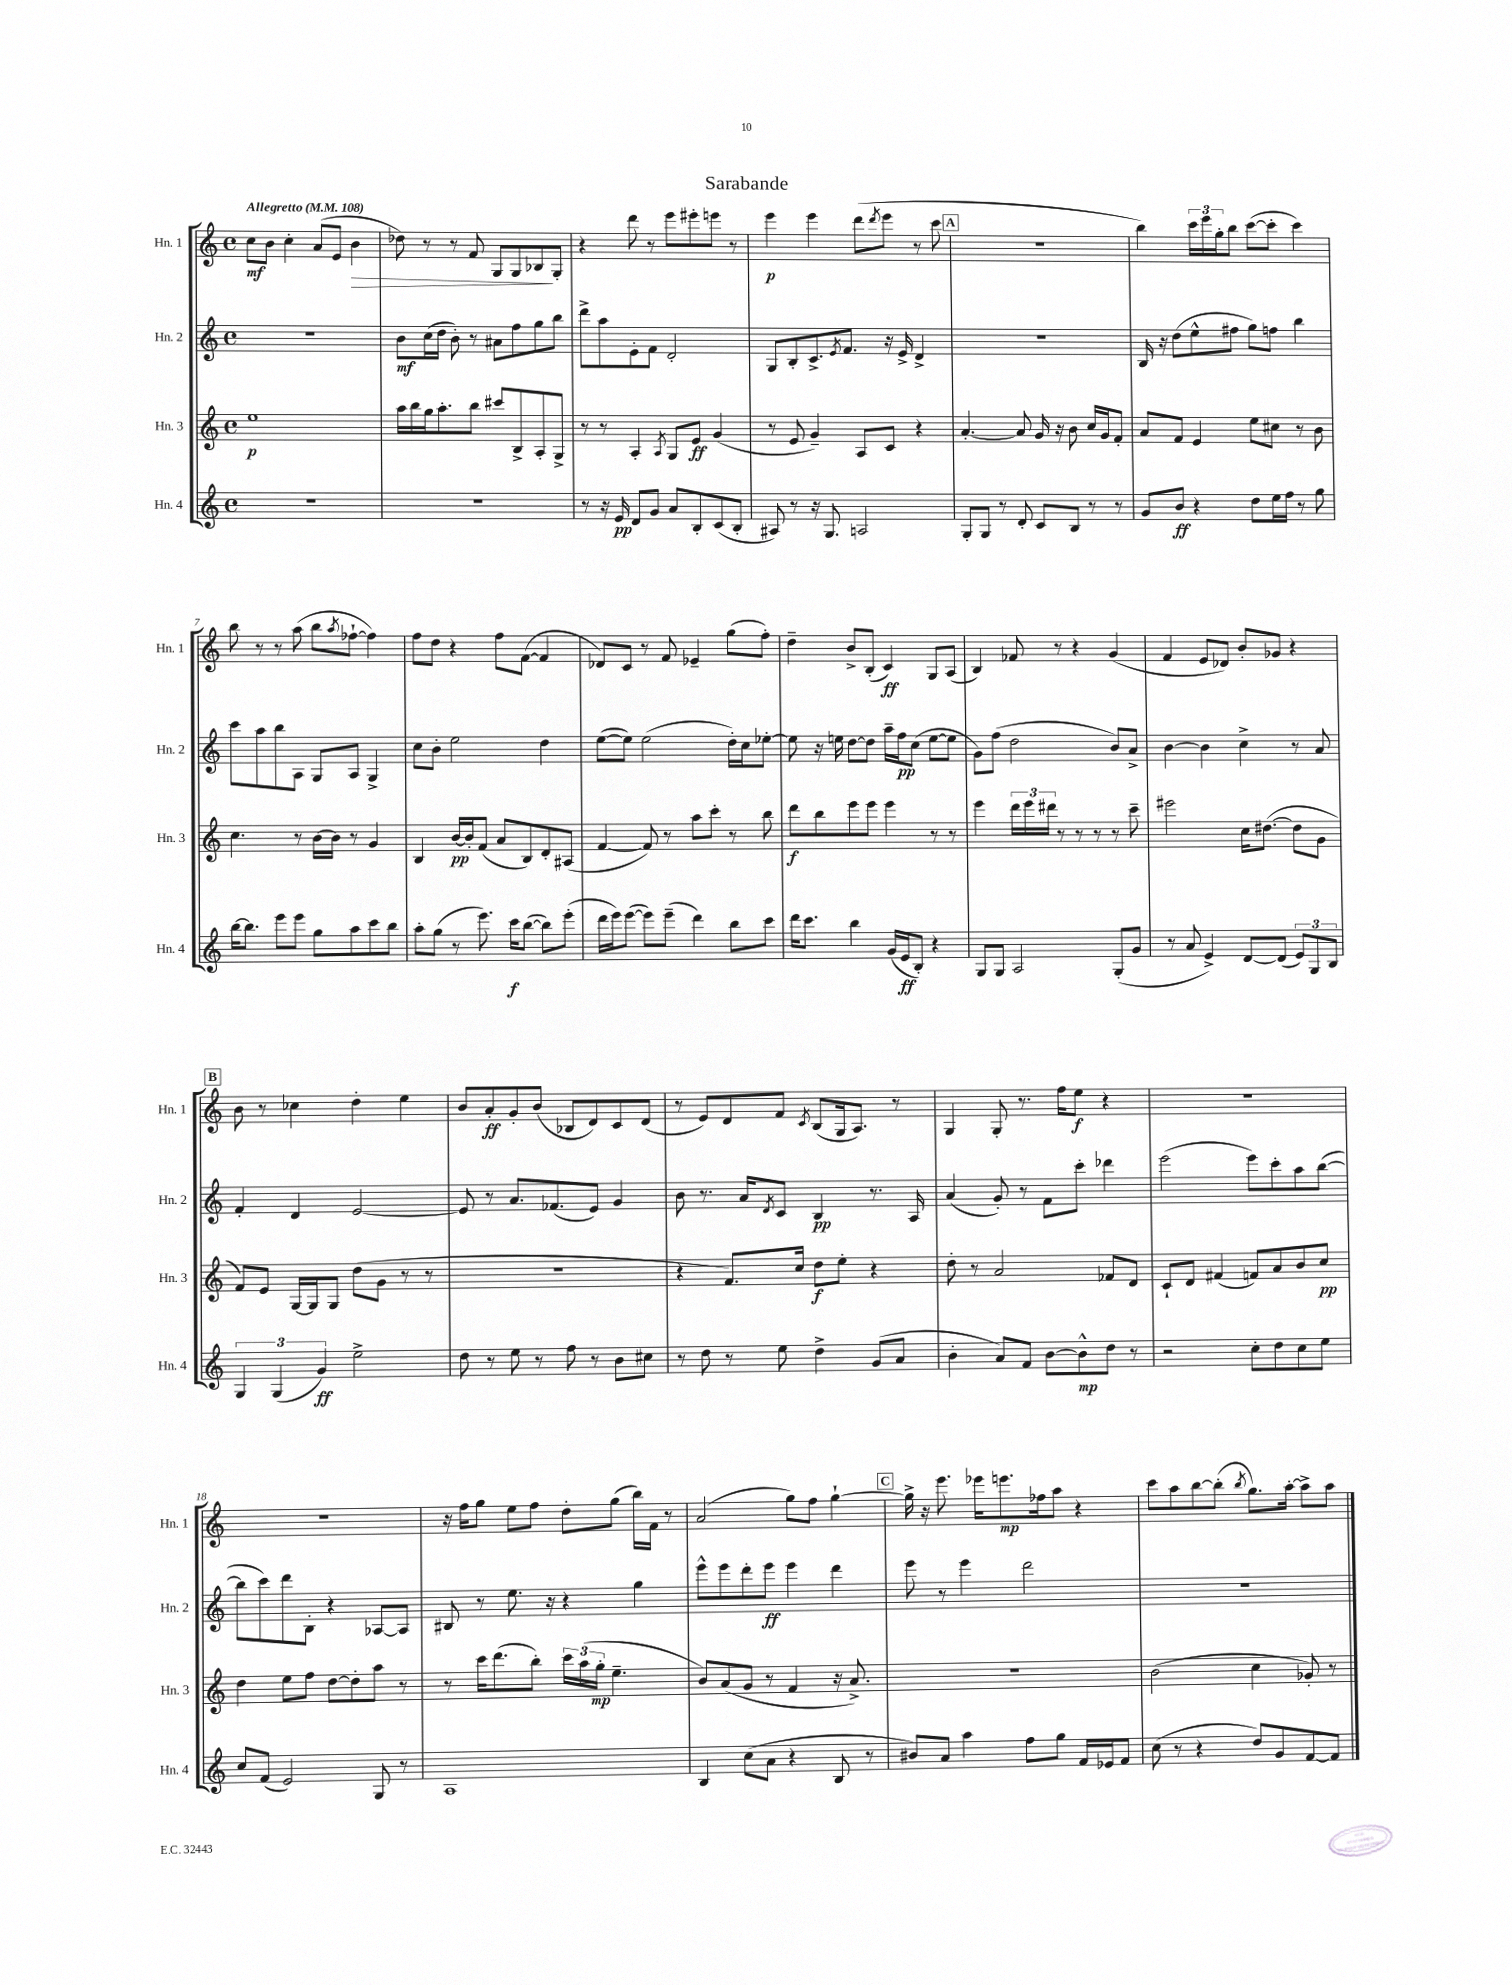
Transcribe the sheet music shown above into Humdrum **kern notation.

**kern	**kern	**kern	**kern
*staff4	*staff3	*staff2	*staff1
*clefG2	*clefG2	*clefG2	*clefG2
*k[]	*k[]	*k[]	*k[]
*M4/4	*M4/4	*M4/4	*M4/4
*met(c)	*met(c)	*met(c)	*met(c)
*MM108	*MM108	*MM108	*MM108
1r	1ee	1r	8cc
.	.	.	8b
.	.	.	4cc'
.	.	.	(8a
.	.	.	8e
.	.	.	4b
=	=	=	=
1r	16aa	8b	8dd-)
.	16bb	.	.
.	16gg	(16cc	8r
.	8.aa'	16dd	.
.	.	8b')	8r
.	8bb	8r	8f
.	8ccc#	8a#	8G
.	8B^	8ff	8G
.	8A'	8gg	8B-
.	8G^	8bb	8G'
=	=	=	=
8r	8r	8ddd^	4r
16r	8r	8aa	.
16e	.	.	.
8d	4A'	8e'	8ddd
8g	.	8f	8r
.	8qA	.	.
8a	8G	2d'	8eee
8B'	8e	.	8eee#'
(8c	(4g	.	8eee
8B'	.	.	8r
=	=	=	=
8A#)	8r	8G	4eee
8r	8e	8B'	.
16r	4g~)	8.c^	4eee
8.G	.	.	.
.	.	8qe	.
.	.	8.f	.
2A	8A	.	(8ddd
.	.	.	8qddd
.	8c	16r	8eee
.	.	16e^	.
.	4r	4d^	8r
.	.	.	8ccc
=	=	=	=
8G'	[4.a'	1r	1r
8G	.	.	.
8r	.	.	.
8d'	8a]	.	.
8c	16g	.	.
.	16r	.	.
8B	8b	.	.
8r	16cc	.	.
.	16g	.	.
8r	8f'	.	.
=	=	=	=
8g	8a	16B	4bb)
.	.	16r	.
8b	8f	(8dd	.
4r	4e	8ee^^	24ccc
.	.	.	24eee
.	.	.	24gg'
.	.	8ff#	8bb
8dd	8ee	8gg)	([8ccc
16ee	8cc#	8ff	8ccc']
16ff	.	.	.
8r	8r	4bb	4ccc)
8gg	8b	.	.
=	=	=	=
[16bb	4.cc	8ccc	8bb
8.bb]	.	.	.
.	.	8aa	8r
8eee	.	8bb	8r
8eee	8r	8A	(8aa
8gg	[16b	8G	8bb
.	16b]	.	.
.	.	.	8qaa
8aa	8r	8A	[8ff-`
8ccc	4g	4G^	4ff-])
8bb	.	.	.
=	=	=	=
8aa'	4B	8cc	8ff
(8gg	.	8b'	8dd
8r	[16b	2ee	4r
.	16b']	.	.
8.eee)	(8f	.	.
.	8a	.	8ff
16ccc	.	.	.
([8bb	8B)	.	([8f
8bb])	8d'	4dd	4f]
(8eee'	(8A#	.	.
=	=	=	=
16ddd	[4f	([8ee	8d-)
16eee)	.	.	.
([8eee	.	8ee])	8c
8eee])	8f])	(2ee	8r
(8eee~	8r	.	8f
4ddd)	8aa	.	4e-~
.	8ccc'	.	.
8bb	8r	16dd')	(8gg
.	.	16cc	.
8ccc	8bb	[8ee-'	8ff')
=	=	=	=
16ddd	8ddd	8ee-]	4dd~
8.ccc	.	.	.
.	8bb	16r	.
.	.	16ee	.
4bb	8eee	[8dd	8b^
.	8eee	8dd]	(8B'
(16g	4eee	16aa~	4c)
16e	.	16ff	.
8B')	.	(8cc	.
4r	8r	[8ee	8G
.	8r	8ee]	(8A
=	=	=	=
8G	4eee	8g)	4B)
8G	.	(8ff	.
2A	24ddd	2dd	8f-
.	24eee	.	.
.	24ddd#	.	.
.	8r	.	8r
.	8r	.	4r
.	8r	.	.
(8G'	8r	8b)	(4g
8g	8ccc~	8a^	.
=	=	=	=
8r	2eee#	[4b	4f
8a	.	.	.
4e^)	.	4b]	8e
.	.	.	8d-)
[8d	16cc	4cc^	8b'
.	([8.dd#	.	.
(8d]	.	.	8g-
12e)	8dd#]	8r	4r
12G	.	.	.
.	8g	8a	.
12B	.	.	.
=	=	=	=
6G	8f)	4f'	8b
.	8e	.	8r
(6G	.	.	.
.	[16G	4d	4cc-
.	16G]	.	.
6g)	.	.	.
.	8G	.	.
2ee^	(8dd	[2e	4dd'
.	8g	.	.
.	8r	.	4ee
.	8r	.	.
=	=	=	=
8dd	1r	8e]	8b
8r	.	8r	8a'
8ee	.	8.a	8g'
8r	.	.	(8b
.	.	(8.f-	.
8ff	.	.	8B-
8r	.	8e)	8d)
8b	.	4g	8c
8cc#	.	.	(8d
=	=	=	=
8r	4r	8b	8r
8dd	.	8.r	8e)
8r	8.f)	.	8d
.	.	16a	.
.	.	8qd	.
8ee	.	8c	8f
.	16cc	.	.
.	.	.	8qc
4dd^	8dd	4B	(8B
.	8ee'	.	16G
.	.	.	8.A)
(8g	4r	8.r	.
8a	.	.	8r
.	.	16A	.
=	=	=	=
4b'	8dd'	(4a	4G
.	8r	.	.
8a)	2a	8g')	8G'
8f	.	8r	8.r
[8b	.	8f	.
.	.	.	16ff
8b^^]	.	8ccc'	8ee
8dd	8f-	4ddd-	4r
8r	8d	.	.
=	=	=	=
2r	8c`	(2eee	1r
.	8d	.	.
.	(4f#	.	.
8cc'	8f)	8eee)	.
8dd	8a	8ccc'	.
8cc	8b	8aa	.
8ee	8cc	([8bb	.
=	=	=	=
8cc	4dd	8bb]	1r
(8f	.	8ccc)	.
2e)	8ee	8ddd	.
.	8ff	8B'	.
.	[8dd	4r	.
.	8dd']	.	.
8G	8aa	[8A-	.
8r	8r	8A-]	.
=	=	=	=
1A	8r	8B#	16r
.	.	.	16ff
.	16ccc	8r	8gg
.	(8.ddd	.	.
.	.	8.ee	8ee
.	8bb')	.	8ff
.	.	16r	.
.	24ccc	4r	8dd'
.	(24aa	.	.
.	24gg'	.	.
.	4.ee~	.	(8gg
.	.	4gg	16bb)
.	.	.	16f
.	.	.	8r
=	=	=	=
4B	8b)	8eee^^	(2a
.	(8a	8eee	.
(8cc	8g	8ddd'	.
8a	8r	8eee	.
4r	4f	4eee	8gg)
.	.	.	8ff
8B	16r	4ddd	[4gg`
.	8.a^)	.	.
8r	.	.	.
=	=	=	=
8b#)	1r	8eee	16gg^]
.	.	.	16r
8a	.	8r	8.eee
4aa	.	4eee	.
.	.	.	16eee-
.	.	.	8.eee
8ff	.	2ddd	.
.	.	.	16ff-
8gg	.	.	8aa
16f	.	.	4r
16e-	.	.	.
8f	.	.	.
=	=	=	=
(8cc	(2b	1r	8ccc
8r	.	.	8aa
4r	.	.	[8bb
.	.	.	(8bb']
.	.	.	8qbb
8dd)	4cc	.	8.gg)
8g	.	.	.
.	.	.	[16aa'
[8f	8g-')	.	8aa^]
8f]	8r	.	8aa
==	==	==	==
*-	*-	*-	*-
